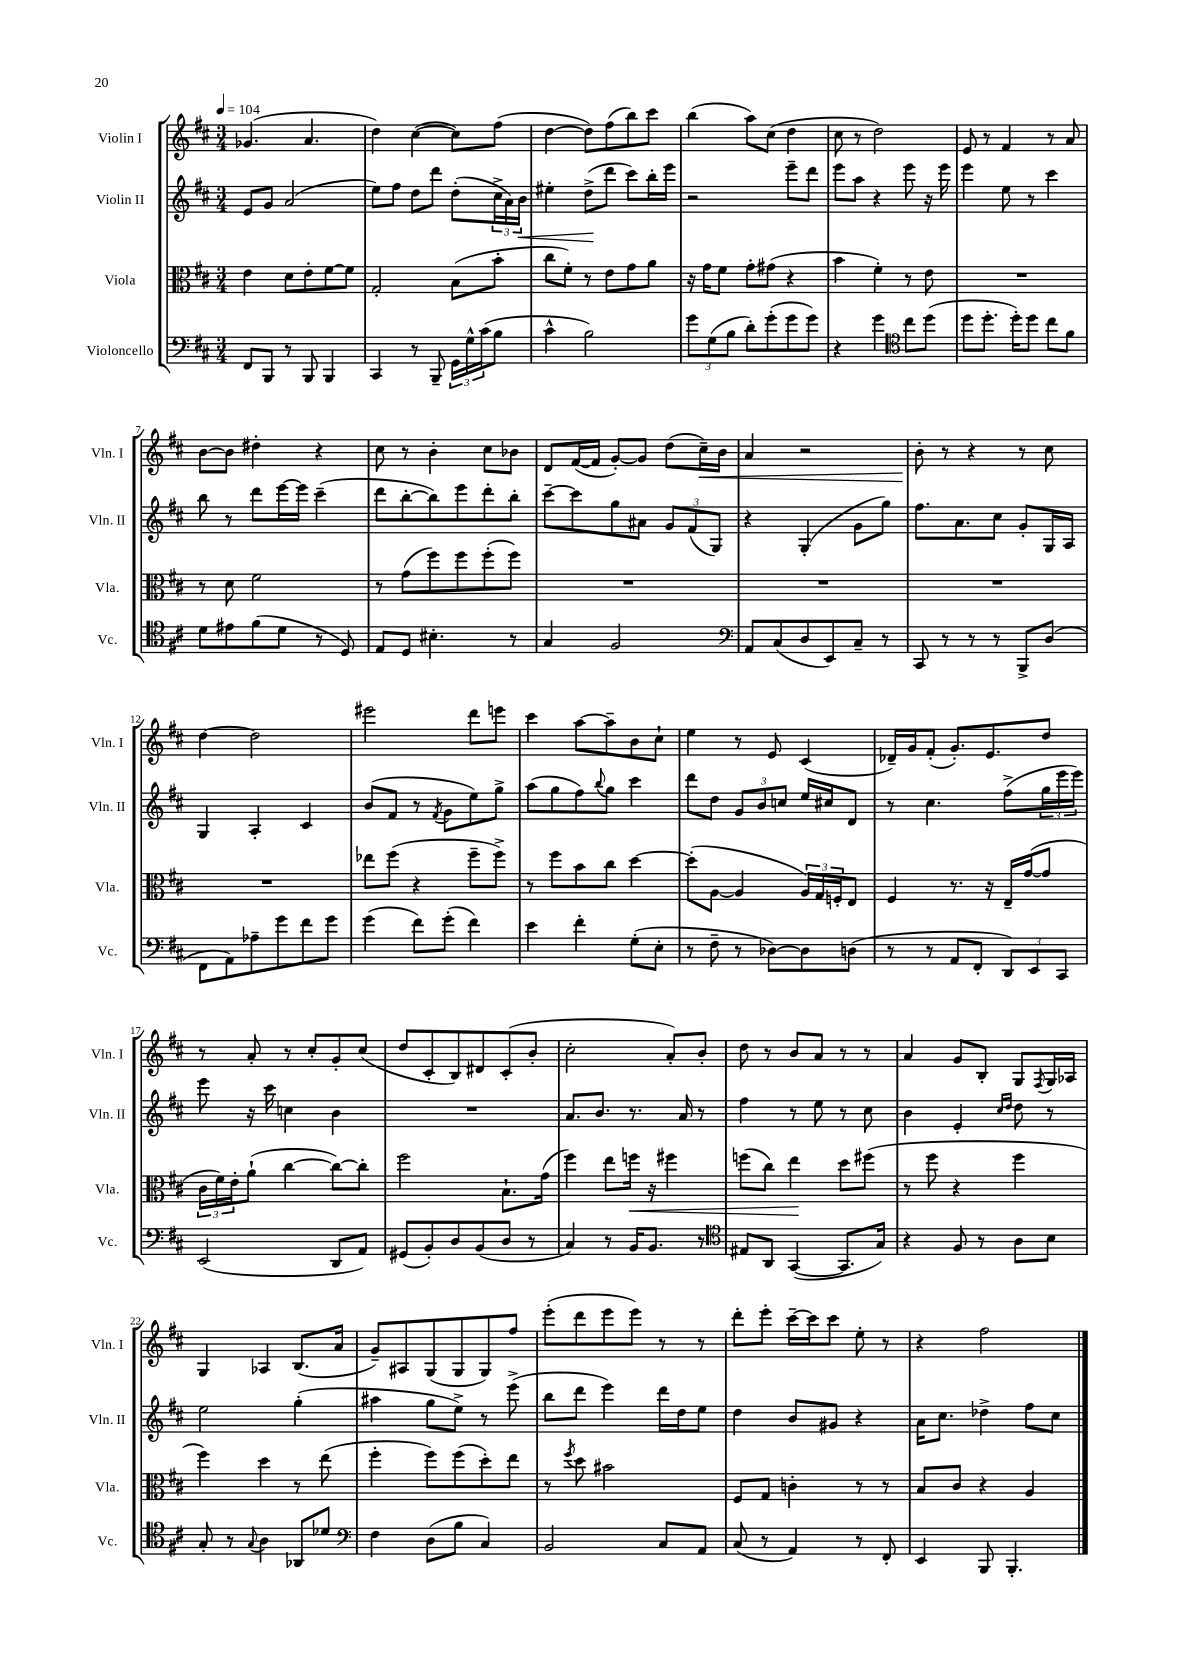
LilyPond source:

<<
\new StaffGroup <<
\new Staff = "s0" \with { instrumentName = "Violin I" shortInstrumentName = "Vln. I" } {
    \clef treble \key d \major \numericTimeSignature \time 3/4 \tempo 4 = 104
    ges'4.( a'4. |
    d''4) cis''4~( cis''8) fis''8( |
    d''4~ d''8) fis''8( b''8) cis'''8 |
    b''4( a''8) cis''8( d''4 |
    cis''8 r8 d''2) |
    e'8 r8 fis'4 r8 a'8 |
    b'8~ b'8 dis''4-. r4 |
    cis''8 r8 b'4-. cis''8 bes'8 |
    d'8 fis'16~( fis'16 g'8~-.) g'8 d''8( cis''16--\<) b'16 |
    a'4 r2 |
    b'8-.\! r8 r4 r8 cis''8 |
    d''4~ d''2 |
    eis'''2 d'''8 e'''8 |
    cis'''4 a''8~ a''8-- b'8 cis''8-! |
    e''4 r8 e'8 cis'4( |
    des'16--) g'16 fis'8-.( g'8.-.) e'8. d''8 |
    r8 a'8-. r8 cis''8-. g'8-. cis''8( |
    d''8 cis'8-. b8) dis'8 cis'8-.( b'8-. |
    cis''2-. a'8-.) b'8-. |
    d''8 r8 b'8 a'8 r8 r8 |
    a'4 g'8 b8-. g8 \acciaccatura { fis8 } g16 aes16 |
    g4 aes4 b8.( a'16 |
    g'8--) ais8 g8( g8 g8) fis''8 |
    e'''8-.( d'''8 e'''8 e'''8) r8 r8 |
    d'''8-. e'''8-. cis'''16~-- cis'''16 cis'''8 e''8-. r8 |
    r4 fis''2 \bar "|." |
}
\new Staff = "s1" \with { instrumentName = "Violin II" shortInstrumentName = "Vln. II" } {
    \clef treble \key d \major \numericTimeSignature \time 3/4
    e'8 g'8 a'2( |
    e''8) fis''8 d''8 d'''8 d''8-.( \tuplet 3/2 { cis''16-> a'16) b'16\< } |
    eis''4-. d''8->\!( d'''8 cis'''8) b''16-. e'''16 |
    r2 e'''8-- d'''8 |
    e'''8 a''8 r4 e'''8 r16 e'''16 |
    e'''4 e''8 r8 cis'''4 |
    b''8 r8 d'''8 e'''16~ e'''16 cis'''4--( |
    d'''8 b''8~-. b''8) e'''8 d'''8-. b''8-. |
    cis'''8~-- cis'''8 g''8 ais'8 \tuplet 3/2 { g'8 fis'8( g8) } |
    r4 g4-.( g'8 g''8) |
    fis''8. a'8. cis''8 g'8-. g16 a16 |
    g4 a4-. cis'4 |
    b'8( fis'8 r8 \acciaccatura { fis'8 } g'8 e''8) g''8-> |
    a''8( g''8 fis''8) \appoggiatura { b''8 } g''8 cis'''4 |
    d'''8 d''8 \tuplet 3/2 { g'8 b'8 c''8 } e''16 cis''16 d'8 |
    r8 cis''4. fis''8->( \tuplet 3/2 { g''16 e'''16 e'''16) } |
    e'''8 r16 cis'''16 c''4 b'4 |
    R2. |
    a'8. b'8. r8. a'16 r8 |
    fis''4 r8 e''8 r8 cis''8 |
    b'4 e'4-. \grace { cis''16 d''16 } d''8 r8 |
    e''2 g''4-.( |
    ais''4 g''8 e''8->) r8 e'''8->( |
    b''8 d'''8 e'''4) d'''16 d''16 e''8 |
    d''4 b'8 gis'8 r4 |
    a'16 cis''8. des''4-> fis''8 cis''8 \bar "|." |
}
\new Staff = "s2" \with { instrumentName = "Viola" shortInstrumentName = "Vla." } {
    \clef alto \key d \major \numericTimeSignature \time 3/4
    e'4 d'8 e'8-. fis'8~ fis'8 |
    g2-. b8( b'8-. |
    cis''8 fis'8-.) r8 e'8 g'8 a'8 |
    r16 g'16 fis'8 g'8-. gis'8( r4 |
    b'4 fis'4-.) r8 e'8 |
    R2. |
    r8 d'8 fis'2 |
    r8 g'8( fis''8) fis''8 fis''8-.( fis''8) |
    R2. |
    R2. |
    R2. |
    R2. |
    ees''8 fis''8( r4 fis''8-- fis''8->) |
    r8 fis''8 b'8 cis''8 d''4~ |
    d''8-.( a8~ a4 \tuplet 3/2 { a16) g16 f16-. } e8 |
    fis4 r8. r16 e16-- g'16~( g'8 |
    \tuplet 3/2 { cis'16 fis'16) e'16-. } a'8-!( cis''4~ cis''8~) cis''8-. |
    fis''2 b8.-! g'16( |
    fis''4) e''8 f''16\< r16 fis''4 |
    f''8( cis''8) e''4\! d''8 fis''8( |
    r8 fis''8 r4 fis''4 |
    fis''4) d''4 r8 e''8( |
    fis''4-. fis''8) fis''8( d''8-.) e''8 |
    r8 \acciaccatura { fis''8 } d''8 bis'2 |
    fis8 g8 c'4-. r8 r8 |
    b8 cis'8 r4 a4 \bar "|." |
}
\new Staff = "s3" \with { instrumentName = "Violoncello" shortInstrumentName = "Vc." } {
    \clef bass \key d \major \numericTimeSignature \time 3/4
    fis,8 b,,8 r8 b,,8 b,,4 |
    cis,4 r8 b,,8-- \tuplet 3/2 { g,16 g16-^ cis'16( } b8 |
    cis'4-^ b2) |
    \tuplet 3/2 { g'8 g8( b8 } d'8-.) g'8-.( g'8 g'8) |
    r4 g'4 \clef tenor cis''8 d''8( |
    d''8 d''8.-. d''16-.) d''8 cis''8 fis'8 |
    d'8 eis'8 fis'8( d'8 r8 d8) |
    e8 d8 bis4.-. r8 |
    g4 fis2 |
    \clef bass a,8 cis8( d8 e,8) cis8-- r8 |
    cis,8 r8 r8 r8 b,,8-> d8( |
    fis,8 a,8) aes8-- g'8 fis'8 g'8 |
    g'4( fis'8) g'8-.( fis'4) |
    e'4 fis'4-. g8-.( e8-. |
    r8 fis8-- r8 des8~) des8 d8( |
    r8 r8 a,8 fis,8-. \tuplet 3/2 { d,8) e,8 cis,8 } |
    e,2( d,8 a,8) |
    gis,8( b,8-.) d8 b,8( d8 r8 |
    cis4) r8 b,16 b,8. r8 |
    \clef tenor eis8 a,8 g,4~( g,8. g16) |
    r4 fis8 r8 a8 b8 |
    g8-. r8 \appoggiatura { g8 } a4 aes,8 des'8 |
    \clef bass fis4 d8( b8 cis4) |
    b,2 cis8 a,8 |
    cis8( r8 a,4) r8 fis,8-. |
    e,4 b,,8 b,,4.-. \bar "|." |
}
>>
>>
